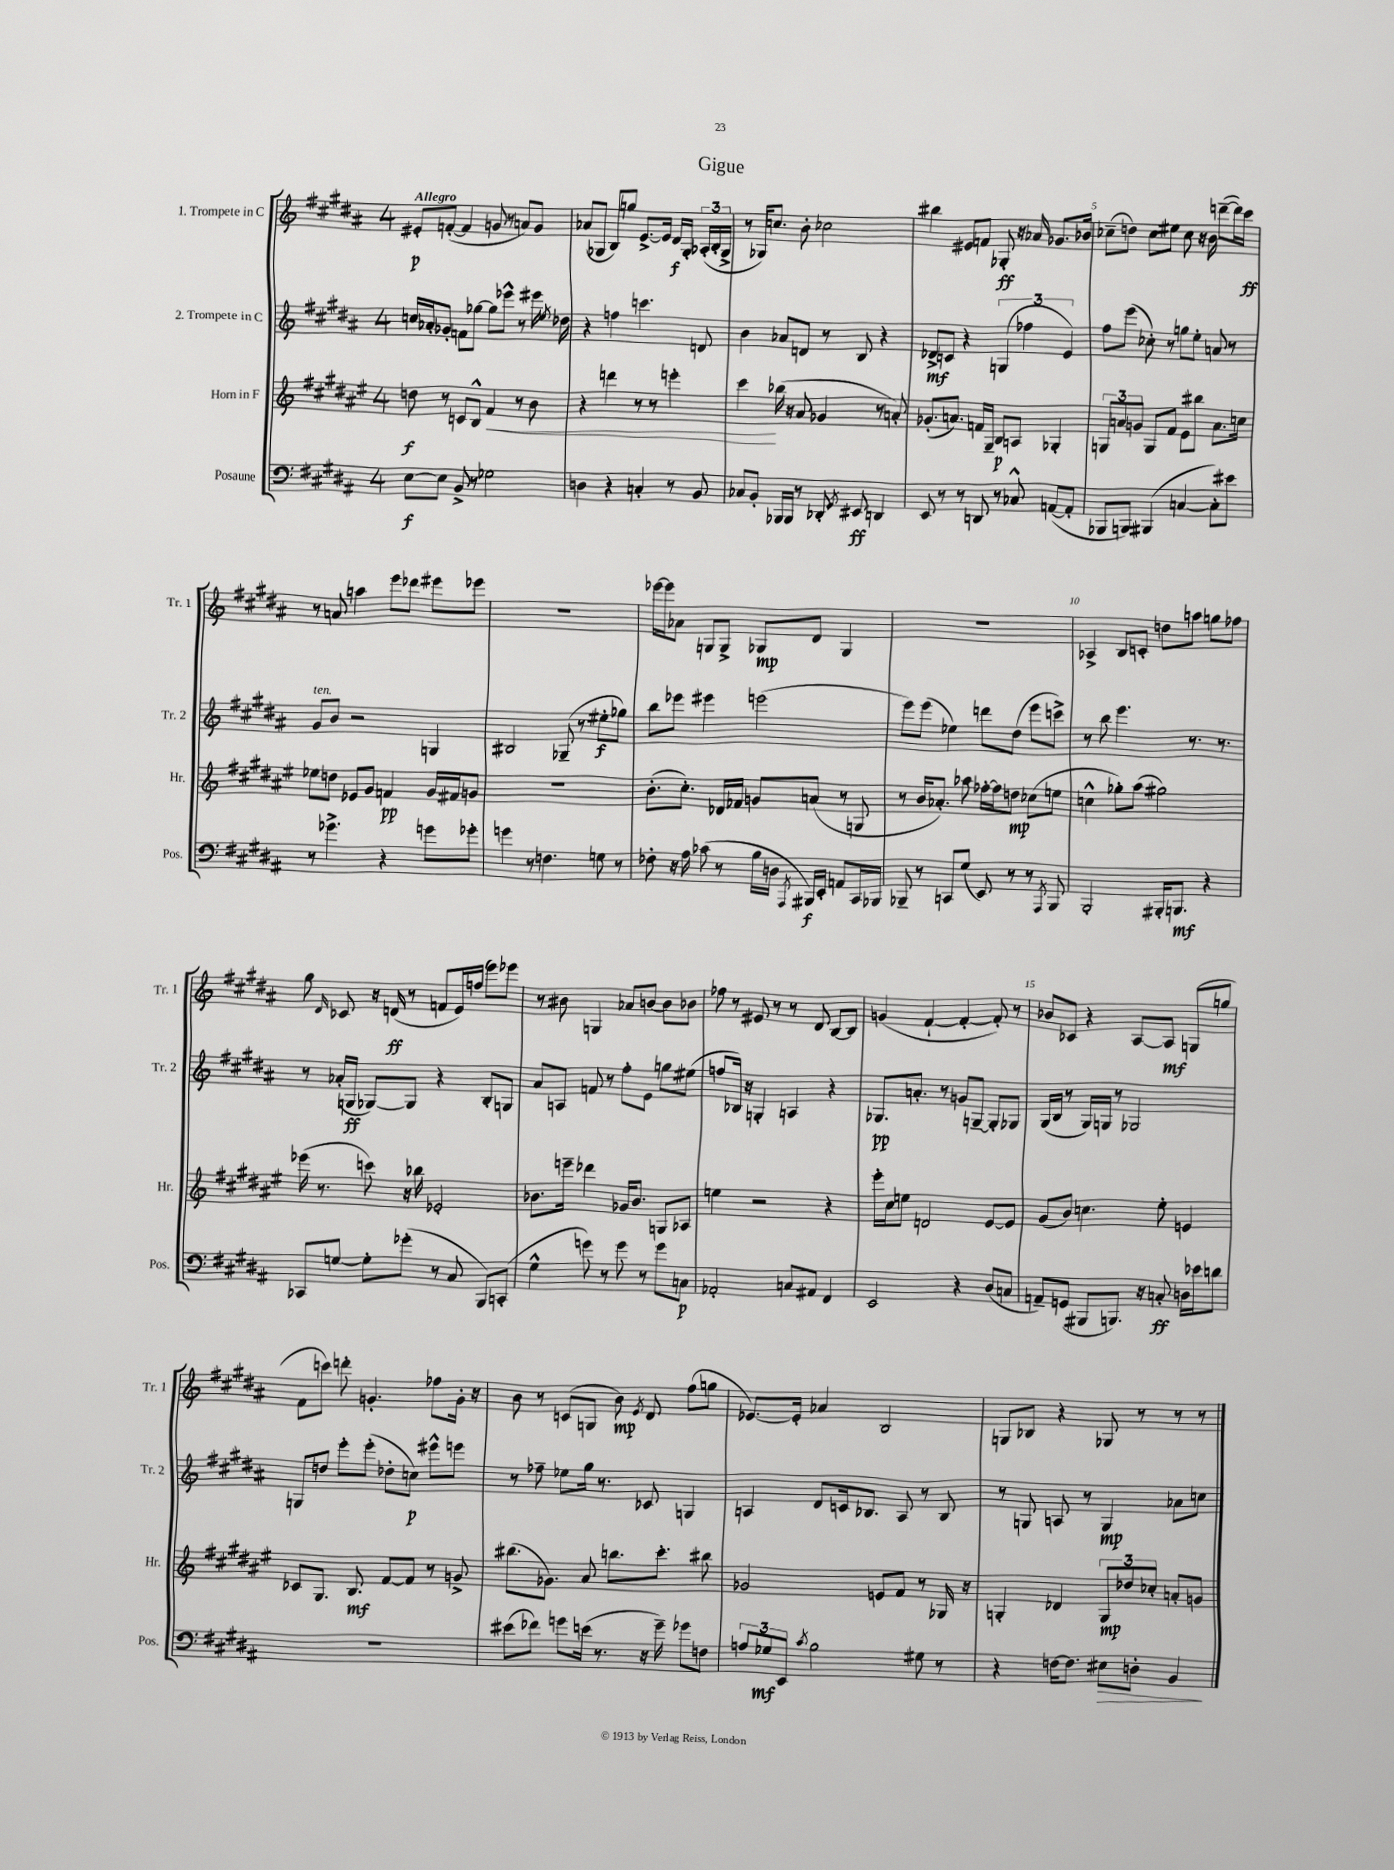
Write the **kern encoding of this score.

**kern	**kern	**kern	**kern
*staff4	*staff3	*staff2	*staff1
*clefF4	*clefG2	*clefG2	*clefG2
*k[f#c#g#d#a#]	*k[f#c#g#d#a#e#]	*k[f#c#g#d#a#]	*k[f#c#g#d#a#]
*M4/4	*M4/4	*M4/4	*M4/4
[8E	8dd	16cc	8e#'
.	.	16a-'	.
8E]	8r	8g-'	([8f'
8BB^	8c	8f	4f]
8r	8B^^	[8gg-	.
2G-	4f#	8gg-]	8g
.	.	8eee-^^	8r
.	8r	8r	8a)
.	8b	16eee#	8g
.	.	8qee	.
.	.	16dd-	.
=	=	=	=
4D	4r	4r	(8a-
.	.	.	8G-
4r	4ddd	4ff	8B)
.	.	.	8gg
4C'	8r	4.ccc	[8.e^
.	8r	.	.
.	.	.	16e]
8r	4eee'	.	16d#
.	.	.	16G-'
8BB	.	8d	(24A-'
.	.	.	24B'
.	.	.	24G-^
=	=	=	=
8C-	4ccc#	4b	8r
8BB'	.	.	16G-)
.	.	.	8.cc
16BBB-	(16bb-	8a-	.
16BBB-	16r	.	.
8r	8a#	8d	8b'
8DD-'	4g-	8r	2cc-
8qGG#	.	.	.
8EE#	.	8B	.
4DD	8r	4r	.
.	8a')	.	.
=	=	=	=
8EE	(8.g-'	8d-^	4bb#
8r	.	8c	.
.	8.a)	.	.
8r	.	4r	8e#
8DD	16f	.	8f
.	16G#~	.	.
8r	8B	(6G	8G-'
8C-^^	8A	.	16r
.	.	6ff-	.
.	.	.	16a-
([8AA	4G-'	.	8.g-
.	.	6e)	.
8AA']	.	.	.
.	.	.	16b-
=	=	=	=
8BBB-	12G	8ff#	(8cc-~
.	12a	.	.
8BBB)	.	(8eee	8dd)
.	12g	.	.
(4BBB#	8G	8cc-')	8cc-
.	8f#	8r	8ee#
[4C	8e#	8gg	8cc-
.	8bb#	8ee'	16r
.	.	.	16b
8C'])	8.a	8a	([8ddd~
8e#	.	8r	16ddd])
.	16cc	.	16ccc#
=	=	=	=
8r	8ee-	8g#	8r
4.g-^	8dd	8b	8a
.	8e-	2r	4aa
.	8g#	.	.
4r	4f	.	8eee
.	.	.	8ddd-
8g	16g#	4G	8eee#
.	16f#	.	.
8g-'	8g	.	8eee-
=	=	=	=
4g	1r	2B#	1r
8r	.	.	.
4.F	.	.	.
.	.	(8G-~	.
.	.	8r	.
8G	.	8ee#'	.
8r	.	8gg-)	.
=	=	=	=
8F-'	(8.b'	8bb	[16eee-
.	.	.	16eee-]
16r	.	8eee-	8a-
16A#	8.cc#')	.	.
(8c-	.	4eee#	8G
8r	16d-	.	8G^
.	16f-	.	.
16B	8g	(2eee	8G-
16D	.	.	.
8qAAA#	.	.	.
16BBB#)	(8a	.	8d#
16EE'	.	.	.
8AA	8r	.	4G-
16CC#	8G	.	.
16BBB-	.	.	.
=	=	=	=
8BBB-~	8r	8eee)	1r
8r	16b	(8eee	.
.	8.a-')	.	.
8CC	.	4ee-)	.
(8G#	8aa-	.	.
8EE)	[16ff-'	8ddd	.
.	16ff-]	.	.
8r	8dd	(8dd#	.
8r	(8cc-	8eee	.
8qAAA#	.	.	.
8BBB-	8ee	8ccc^)	.
=	=	=	=
2BBB'	4cc^^	8r	4A-^
.	.	8bb	.
.	8gg-')	4.eee	8B
.	(8aa#	.	8c'
16BBB#'	2gg#)	.	8dd
8.BBB	.	.	.
.	.	8.r	8aa
4r	.	.	8gg
.	.	8.r	.
.	.	.	8ff-
=	=	=	=
8CC-	(16eee-	8r	8gg#
.	8.r	.	.
.	.	.	16qqd#
[8G	.	(16a-'	8c-
.	.	16G	.
8G']	8ccc)	[8G-)	16r
.	.	.	(16d
(8g-'	16r	8G-]	8r
.	16bb-	.	.
8r	2e-'	4r	8f
8C#	.	.	16e)
.	.	.	(16ff
8BBB)	.	8B'	8eee)
(8CC'	.	8G	8eee-
=	=	=	=
4G#^^	8.b-	8a#	8r
.	.	8A	8b#
.	16eee~	.	.
8g)	4ddd-	8f	4G
8r	.	8r	.
8g	16g-	8ff#'	8a-
.	8.b-	.	.
8r	.	8e	[8b
8g	8G	8gg	8b]
8C	8A-	(8ee#	8b-
=	=	=	=
2AA-'	4ee	8ff	8ff-
.	.	16B-)	8r
.	.	16r	.
.	2r	4G'	8e#
.	.	.	8r
8C	.	4A	8r
8AA#	.	.	8d#
4FF#	4r	4r	[8B
.	.	.	8B]
=	=	=	=
2EE	16eee#'	8.G-	(4g
.	16cc#	.	.
.	8ee	.	.
.	.	8.a'	.
.	2d	.	[4f#`
.	.	8r	.
4r	.	8g	4f#'_
.	.	[8G~	.
(8D#	[8e#	8G']	8f#'])
8C	8e#]	8G-	8r
=	=	=	=
8AA~)	(8g#	(16G#	8b-
.	.	16B	.
(8GG	8b)	8r	8c-
8BBB#	4.cc	16G#)	4r
.	.	16G	.
8.BBB)	.	8r	.
.	.	2G-	[8A#
16r	.	.	.
8C'	8ee#'	.	8A#]
16D	4e	.	(8G
16e-	.	.	.
8d	.	.	8gg
=	=	=	=
1r	8c-	8G	8f#
.	8.G#	8dd	8ccc)
.	.	8eee'	8ddd'
.	8.B	.	.
.	.	(8eee'	4.g'
.	[8f#	8dd-'	.
.	8f#]	8cc)	.
.	8r	8eee#^^	8ff-
.	8g^	8eee	16g'
.	.	.	16r
=	=	=	=
(8e#	(8.bb#	8r	8b
8f-)	.	8ff-~	8r
.	8.g-)	.	.
8g	.	8ee-	(8c
(16e	8a#	16gg#	8G
8.r	.	8.r	.
.	8.bb	.	8b)
.	.	.	8qe
16r	.	8c-	8d#
16g~)	8.ccc#'	.	.
8g-	.	4G	(8ff#
8F	8bb#	.	8gg
=	=	=	=
12A	2g-	4A	[8.e-)
12G-	.	.	.
12EE	.	.	.
.	.	.	16e-']
8qc#	.	.	.
2B	.	8d#	4a-
.	.	16c	.
.	.	8.B-	.
.	8e	.	2B
.	8f#	8A	.
8G#	8r	8r	.
8r	16G-	8B-	.
.	16r	.	.
=	=	=	=
4r	4G'	8r	8G
.	.	8G	8B-
[16F	4d-	8A	4r
8.F]	.	.	.
.	.	8r	.
8E#	12G	4G	8G-
.	12dd-	.	.
8D'	.	.	8r
.	12cc-'	.	.
4BB	8a'	8a-	8r
.	8g	8cc	8r
==	==	==	==
*-	*-	*-	*-
